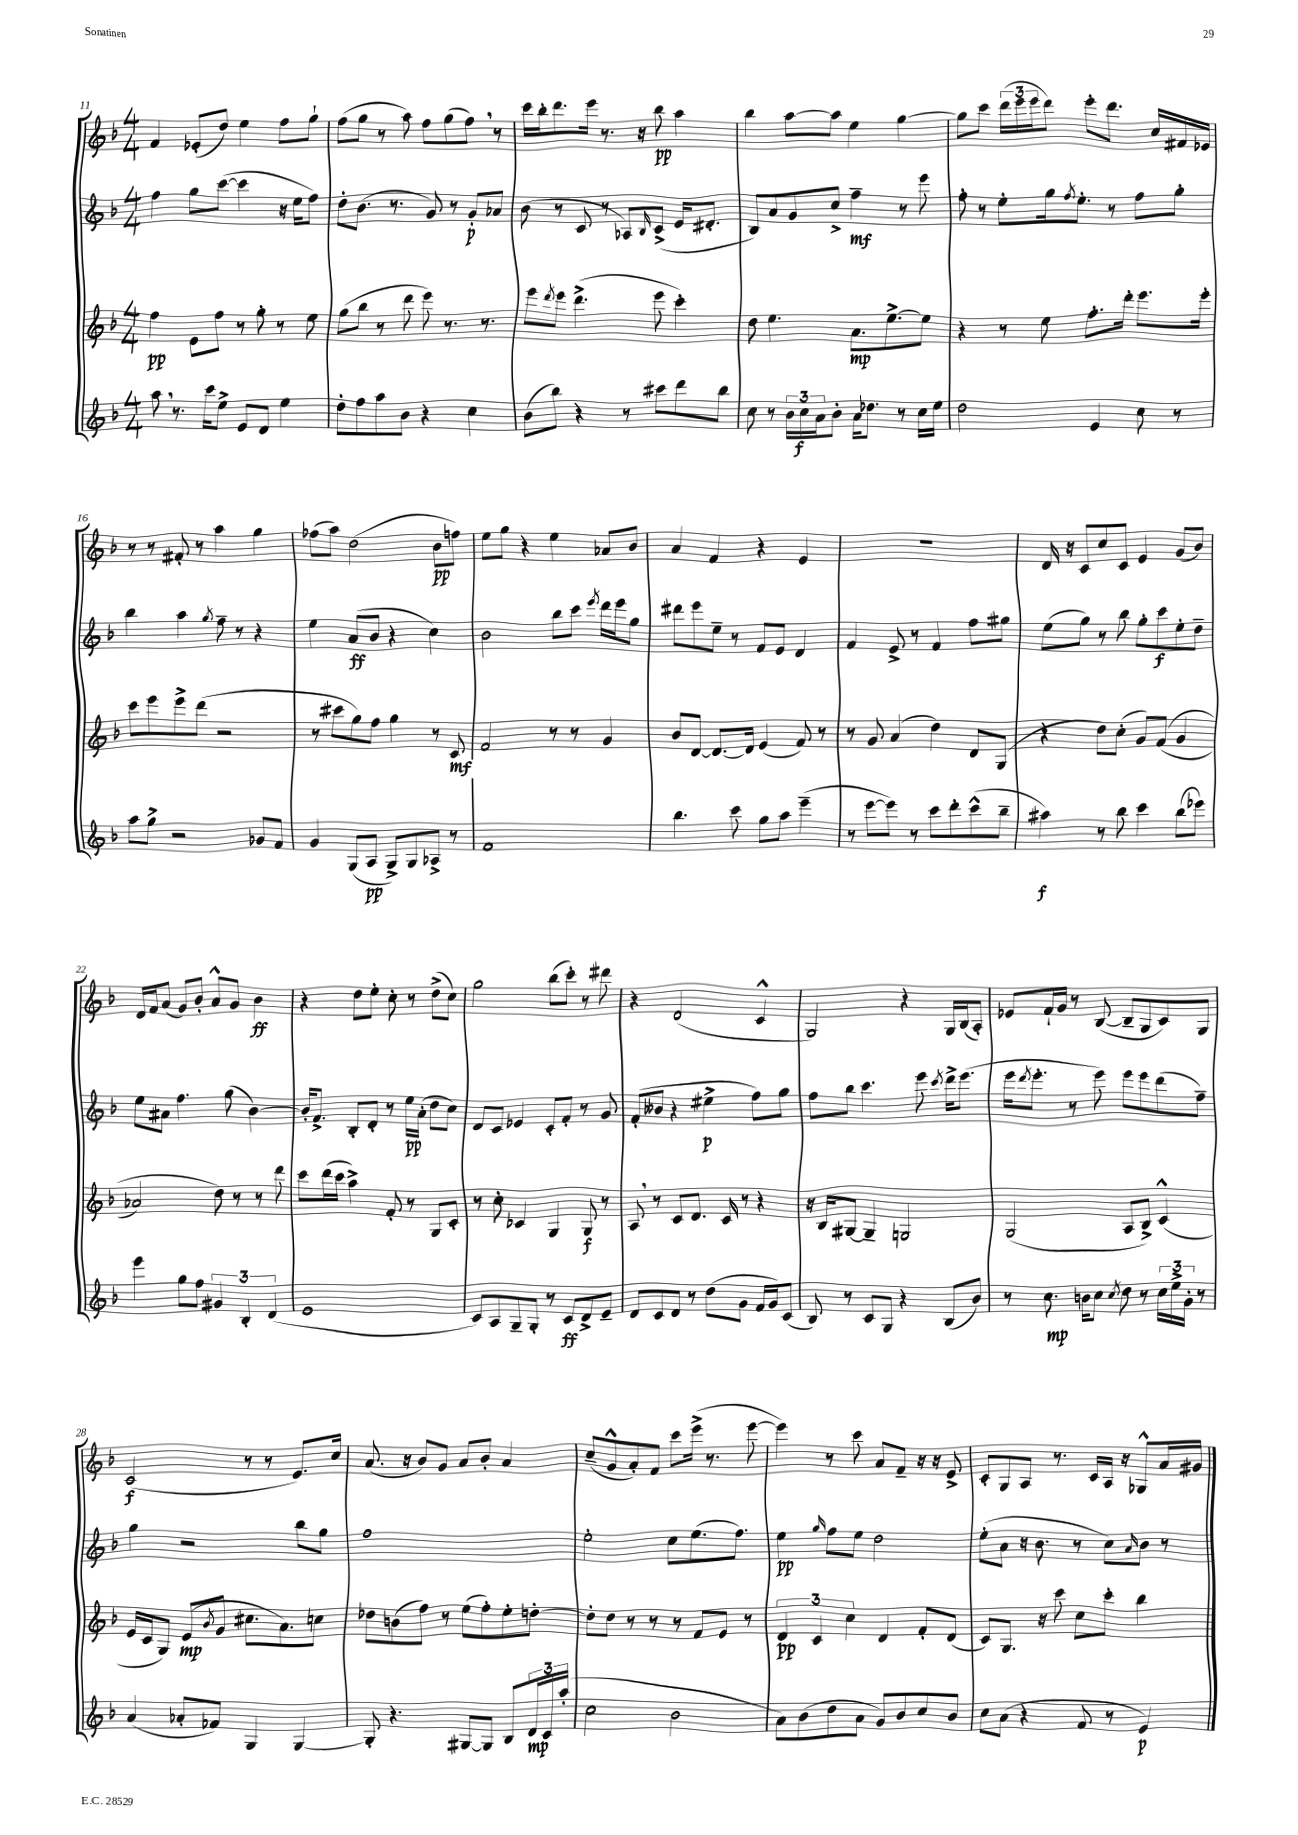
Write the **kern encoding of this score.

**kern	**dynam	**kern	**dynam	**kern	**dynam	**kern	**dynam
*part4	*part4	*part3	*part3	*part2	*part2	*part1	*part1
*staff4	*staff4	*staff3	*staff3	*staff2	*staff2	*staff1	*staff1
*clefG2	*	*clefG2	*	*clefG2	*	*clefG2	*
*k[b-]	*	*k[b-]	*	*k[b-]	*	*k[b-]	*
*M4/4	*	*M4/4	*	*M4/4	*	*M4/4	*
=11	=11	=11	=11	=11	=11	=11	=11
8aa,\	.	4ff\	pp	4ff\	.	4f/	.
8.r	.	.	.	.	.	.	.
.	.	8e\L	.	8gg\L	.	(8e-X'/L	.
16ccc\KL	.	.	.	.	.	.	.
8ee^\J	.	8ff\J	.	([8ccc\J	.	8dd/J)	.
8e/L	.	8r	.	4ccc\]	.	4ee\	.
8d/J	.	8gg'\	.	.	.	.	.
4ee\	.	8r	.	16r	.	8ff\L	.
.	.	.	.	16ee\KL	.	.	.
.	.	8ee\	.	8ff\J)	.	8gg`\J	.
=12	=12	=12	=12	=12	=12	=12	=12
8dd'\L	.	(8gg\L	.	8dd'\L	.	(8ff\L	.
8ff\	.	8bb-\J	.	(8.b-\J	.	8gg\J	.
8aa\	.	8r	.	.	.	8r	.
.	.	.	.	8.r	.	.	.
8b-\J	.	8ddd\	.	.	.	8aa\)	.
4r	.	8eee\)	.	8g/)	.	8ff\L	.
.	.	8.r	.	8r	.	(8gg\	.
4cc\	.	.	.	8g'/L	p	8ff,\J)	.
.	.	8.r	.	.	.	.	.
.	.	.	.	8a-X/J	.	8r	.
=13	=13	=13	=13	=13	=13	=13	=13
(8b-\L	.	8eee\L	.	(8b-\	.	16ccc\LL	.
.	.	.	.	.	.	16bb-'\J	.
.	.	8qddd/	.	.	.	.	.
8bb-\J)	.	8eee\J	.	8r	.	8.ddd\	.
4r	.	(4.ddd^\	.	8c/	.	.	.
.	.	.	.	.	.	16eee\Jk	.
.	.	.	.	8r	.	8.r	.
8r	.	.	.	8A-X/L)	.	.	.
.	.	.	.	.	.	16r	.
.	.	.	.	16qqB-/	.	.	.
8ccc#X\L	.	8eee\	.	(8c^/J	.	8bb-\	pp
8ddd\	.	4ccc'\)	.	16e/KL	.	4aa\	.
.	.	.	.	8.d#X'/J	.	.	.
8bb-\J	.	.	.	.	.	.	.
=14	=14	=14	=14	=14	=14	=14	=14
8cc\	.	8dd\	.	8B-/L)	.	4bb-\	.
8r	.	4.ee\	.	8a/	.	.	.
24b-\LL	.	.	.	8g/	.	[8aa\L	.
24cc\	f	.	.	.	.	.	.
24a\J	.	.	.	.	.	.	.
8b-'\J	.	.	.	8cc^/J	.	8aa\J]	.
16a\KL	.	8.a\L	mp	4ff~\	mf	4ee\	.
8.dd-X\J	.	.	.	.	.	.	.
.	.	[8.ee^\	.	.	.	.	.
8r	.	.	.	8r	.	[4gg\	.
16cc\LL	.	8ee\J]	.	8eee\	.	.	.
16ee\JJ	.	.	.	.	.	.	.
=15	=15	=15	=15	=15	=15	=15	=15
2dd\	.	4r	.	8ff'\	.	8gg\L]	.
.	.	.	.	8r	.	8ccc\J	.
.	.	8r	.	8ee'\L	.	(24ddd\LL	.
.	.	.	.	.	.	24eee\	.
.	.	.	.	.	.	24eee\J	.
.	.	8ee\	.	16gg\k	.	8ddd\J)	.
.	.	.	.	8qff/	.	.	.
.	.	.	.	8.ee'\J	.	.	.
4e/	.	8.ff'\L	.	.	.	8eee'\L	.
.	.	.	.	8r	.	8.ddd\J	.
.	.	16ddd'\Jk	.	.	.	.	.
8cc\	.	8.eee\L	.	8ff\L	.	.	.
.	.	.	.	.	.	16cc/LL	.
8r	.	.	.	8gg'\J	.	16f#X/	.
.	.	16eee'\Jk	.	.	.	16e-X/JJ	.
!!LO:LB:g=z
=16	=16	=16	=16	=16	=16	=16	=16
8aa\L	.	8ccc\L	.	4bb-\	.	8r	.
8gg^\J	.	8eee\	.	.	.	8r	.
2r	.	8eee^\	.	4aa\	.	8f#X'/	.
.	.	(8ddd\J	.	.	.	8r	.
.	.	.	.	8qgg/	.	.	.
.	.	2r	.	8ff~\	.	4aa\	.
.	.	.	.	8r	.	.	.
8g-X/L	.	.	.	4r	.	4gg\	.
8f/J	.	.	.	.	.	.	.
=17	=17	=17	=17	=17	=17	=17	=17
4g/	.	8r	.	4ee\	.	(8ff-X\L	.
.	.	8ccc#X\L	.	.	.	8aa\J)	.
(8G/L	.	8gg\)	.	(8a/L	ff	(2dd\	.
8A/J	pp	8ff\J	.	8b-/J	.	.	.
8G^/L)	.	4gg\	.	4r	.	.	.
8G/	.	.	.	.	.	.	.
8A-X^/J	.	8r	.	4cc\)	.	8b-\L	pp
8r	.	8c/	mf	.	.	8ffn\J)	.
=18	=18	=18	=18	=18	=18	=18	=18
1f	.	2f/	.	2b-\	.	8ee\L	.
.	.	.	.	.	.	8gg\J	.
.	.	.	.	.	.	4r	.
.	.	8r	.	8bb-\L	.	4ee\	.
.	.	8r	.	8ccc\J	.	.	.
.	.	.	.	8qeee/	.	.	.
.	.	4g/	.	16ddd\LL	.	8a-X/L	.
.	.	.	.	16eee\J	.	.	.
.	.	.	.	8gg\J	.	8b-/J	.
=19	=19	=19	=19	=19	=19	=19	=19
4.bb-\	.	8b-/L	.	8ddd#X\L	.	4a/	.
.	.	[8d/J	.	8eee\	.	.	.
.	.	8.d/L_	.	8ee~\J	.	4f/	.
8ccc\	.	.	.	8r	.	.	.
.	.	16d/Jk]	.	.	.	.	.
8gg\L	.	(4e/	.	8f/L	.	4r	.
8aa\J	.	.	.	8e/J	.	.	.
(4eee~\	.	8f/)	.	4d/	.	4e/	.
.	.	8r	.	.	.	.	.
=20	=20	=20	=20	=20	=20	=20	=20
8r	.	8r	.	4f/	.	1r	.
[8eee\L	.	8g/	.	.	.	.	.
8eee\J])	.	(4a/	.	8e^/	.	.	.
8r	.	.	.	8r	.	.	.
8ccc\L	.	4dd\)	.	4f/	.	.	.
8ddd'\	.	.	.	.	.	.	.
(8ccc^^\	.	8d/L	.	8ff\L	.	.	.
8bb-~\J	.	(8G/J	.	8gg#X\J	.	.	.
=21	=21	=21	=21	=21	=21	=21	=21
4aa#X\)	f	4r	.	(8ee\L	.	16d/	.
.	.	.	.	.	.	16r	.
.	.	.	.	8gg\J)	.	8c/L	.
8r	.	8dd\L)	.	8r	.	8cc/	.
8bb-\	.	(8cc'\J	.	8bb-\	.	8c/J	.
4ccc\	.	8g/L)	.	8gg'\L	.	4e/	.
.	.	((8f/J	.	8ccc\	f	.	.
(8bb-\L	.	4g/	.	8ee'\	.	(8g/L	.
8eee-X\J)	.	.	.	8dd~\J	.	8b-/J)	.
!!LO:LB:g=z
=22	=22	=22	=22	=22	=22	=22	=22
4eee\	.	2a-X/)	.	8ee\L	.	16d/LL	.
.	.	.	.	.	.	16f/J	.
.	.	.	.	8a#X\J	.	(8a/J	.
8gg\L	.	.	.	4.ff\	.	8g/L)	.
8ff\J	.	.	.	.	.	8b-'/J	.
6g#X/	.	8dd\)	.	.	.	8a^^/L	.
.	.	8r	.	(8gg\	.	8g/J	.
6B-'/	.	.	.	.	.	.	.
.	.	8r	.	[4b-\)	.	4b-\	ff
(6d/	.	.	.	.	.	.	.
.	.	8ddd\	.	.	.	.	.
=23	=23	=23	=23	=23	=23	=23	=23
1e	.	8ccc\L	.	16b-'/KL]	.	4r	.
.	.	.	.	8.f^/J	.	.	.
.	.	(16ddd\L	.	.	.	.	.
.	.	16ccc\JJ	.	.	.	.	.
.	.	4aa^\)	.	8B-'/L	.	8dd\L	.
.	.	.	.	8d'/J	.	8ee'\J	.
.	.	8f'/	.	8r	.	8cc'\	.
.	.	8r	.	16ee\LL	pp	8r	.
.	.	.	.	(16a'\JJ	.	.	.
.	.	8G/L	.	8dd\L	.	(8dd^\L	.
.	.	8c'/J	.	8cc\J)	.	8cc\J)	.
=24	=24	=24	=24	=24	=24	=24	=24
8c/L)	.	8r	.	8d/L	.	2gg\	.
8A/	.	8cc'\	.	8c/J	.	.	.
8G~/	.	4c-X/	.	4e-X/	.	.	.
8G'/J	.	.	.	.	.	.	.
8r	.	4G/	.	8c'/L	.	(8bb-\L	.
8c/L	ff	.	.	8f'/J	.	8ccc'\J)	.
8d^/	.	8G/	f	8r	.	8r	.
8e~/J	.	8r	.	8g/	.	8ddd#X\	.
=25	=25	=25	=25	=25	=25	=25	=25
8d/L	.	8A,/	.	(8f'/L	.	4r	.
8c/	.	8r	.	8b--X/J	.	.	.
8d/J	.	8c/L	.	4r	.	(2d/	.
8r	.	8.d/J	.	.	.	.	.
(8dd\L	.	.	.	4ee#X^\	p	.	.
.	.	16c/	.	.	.	.	.
8g\J	.	8r	.	.	.	.	.
16f/LL	.	4r	.	8ff\L)	.	4c^^/	.
16g/J)	.	.	.	.	.	.	.
(8c/J	.	.	.	8gg\J	.	.	.
=26	=26	=26	=26	=26	=26	=26	=26
8B-/)	.	16r	.	8ff\L	.	2G/)	.
.	.	16B-/KL	.	.	.	.	.
8r	.	[8G#X/J	.	8bb-\J	.	.	.
8c/L	.	4G#~/]	.	4.ccc\	.	.	.
8G/J	.	.	.	.	.	.	.
4r	.	2Gn/	.	.	.	4r	.
.	.	.	.	8eee\	.	.	.
.	.	.	.	8qccc/	.	.	.
(8B-/L	.	.	.	16ddd^\KL	.	16G/LL	.
.	.	.	.	(8.eee\J	.	(16B-/J	.
8b-/J)	.	.	.	.	.	8A'/J)	.
=27	=27	=27	=27	=27	=27	=27	=27
8r	.	(2G/	.	16eee\KL	.	8e-X/L	.
.	.	.	.	8qddd/	.	.	.
.	.	.	.	8.eee'\J	.	.	.
8.cc\	mp	.	.	.	.	16f`/L	.
.	.	.	.	.	.	16g/JJ	.
.	.	.	.	8r	.	8r	.
16bn\KL	.	.	.	.	.	.	.
8cc\J	.	.	.	8eee\)	.	([8B-/	.
8qcc/	.	.	.	.	.	.	.
8dd\	.	8A/L	.	8eee\L	.	8B-~/L]	.
8r	.	8B-^/J)	.	8eee\	.	8G/	.
24cc\LL	.	(4c^^/	.	(8ddd\	.	8c/)	.
24ee^\	.	.	.	.	.	.	.
24g'\JJ	.	.	.	.	.	.	.
8r	.	.	.	8ff~\J)	.	8G/J	.
!!LO:LB:g=z
=28	=28	=28	=28	=28	=28	=28	=28
(4a/	.	16e/LL	.	4gg\	.	(2c/	f
.	.	16c/J	.	.	.	.	.
.	.	8G/J)	.	.	.	.	.
8a-X'/L	.	(8e/L	mp	2r	.	.	.
.	.	8qb-/	.	.	.	.	.
8f-X/J)	.	8g/J	.	.	.	.	.
4G/	.	8.cc#X\L	.	.	.	8r	.
.	.	.	.	.	.	8r	.
.	.	8.a\)	.	.	.	.	.
[4G/	.	.	.	8bb-\L	.	8.e/L)	.
.	.	8ccn\J	.	8gg\J	.	.	.
.	.	.	.	.	.	16cc/Jk	.
=29	=29	=29	=29	=29	=29	=29	=29
8G'/]	.	8dd-X\L	.	1ff	.	(8.a/	.
4.r	.	(8bn\	.	.	.	.	.
.	.	.	.	.	.	16r	.
.	.	8ff\J)	.	.	.	8b-/L)	.
.	.	8r	.	.	.	8g/J	.
[8G#X/L	.	(8ee\L	.	.	.	8a/L	.
8G#/J]	.	8ff'\)	.	.	.	8b-'/J	.
8B-/L	.	8ee'\	.	.	.	4a/	.
24d/L	mp	[8ddn'\J	.	.	.	.	.
24c/	.	.	.	.	.	.	.
(24aa'/JJ	.	.	.	.	.	.	.
=30	=30	=30	=30	=30	=30	=30	=30
2cc\	.	8dd'\L]	.	2ee'\	.	(8cc~/L	.
.	.	8dd\J	.	.	.	8g^^/	.
.	.	8r	.	.	.	8a'/)	.
.	.	8r	.	.	.	8f/J	.
2b-\	.	8r	.	8cc\L	.	8ccc\L	.
.	.	8f/L	.	(8.ee\	.	(16eee^\Jk	.
.	.	.	.	.	.	8.r	.
.	.	8e/J	.	.	.	.	.
.	.	.	.	8.ff\J)	.	.	.
.	.	8r	.	.	.	[8eee\	.
=31	=31	=31	=31	=31	=31	=31	=31
8a\L)	.	6d/	pp	4ee\	pp	4eee\])	.
(8b-\	.	.	.	.	.	.	.
.	.	6c/	.	.	.	.	.
.	.	.	.	16qqgg/	.	.	.
8dd\	.	.	.	8ff\L	.	8r	.
.	.	6cc\	.	.	.	.	.
8a\J	.	.	.	8ee\J	.	8ccc\	.
8g/L)	.	4d/	.	2dd\	.	8a/L	.
8b-/	.	.	.	.	.	8f~/J	.
8cc/	.	8f'/L	.	.	.	16r	.
.	.	.	.	.	.	16r	.
8b-/J	.	(8d/J	.	.	.	8e^/	.
=32	=32	=32	=32	=32	=32	=32	=32
8cc\L	.	8c/L)	.	(8ee'\L	.	8c'/L	.
(8a\J	.	8.G/J	.	8a\J	.	8G/	.
4r	.	.	.	16r	.	8A/J	.
.	.	16r	.	8.b-\	.	.	.
.	.	8ccc\	.	.	.	8.r	.
8f/	.	8cc\L	.	8r	.	.	.
.	.	.	.	.	.	16c/LL	.
8r	.	8ccc'\J	.	8cc\L)	.	16A/JJ	.
.	.	.	.	.	.	16r	.
.	.	.	.	16qqa/	.	.	.
4e/)	p	4bb-\	.	8b-\J	.	8G-X^^/L	.
.	.	.	.	8r	.	16a/L	.
.	.	.	.	.	.	16g#X/JJ	.
==	==	==	==	==	==	==	==
*-	*-	*-	*-	*-	*-	*-	*-
